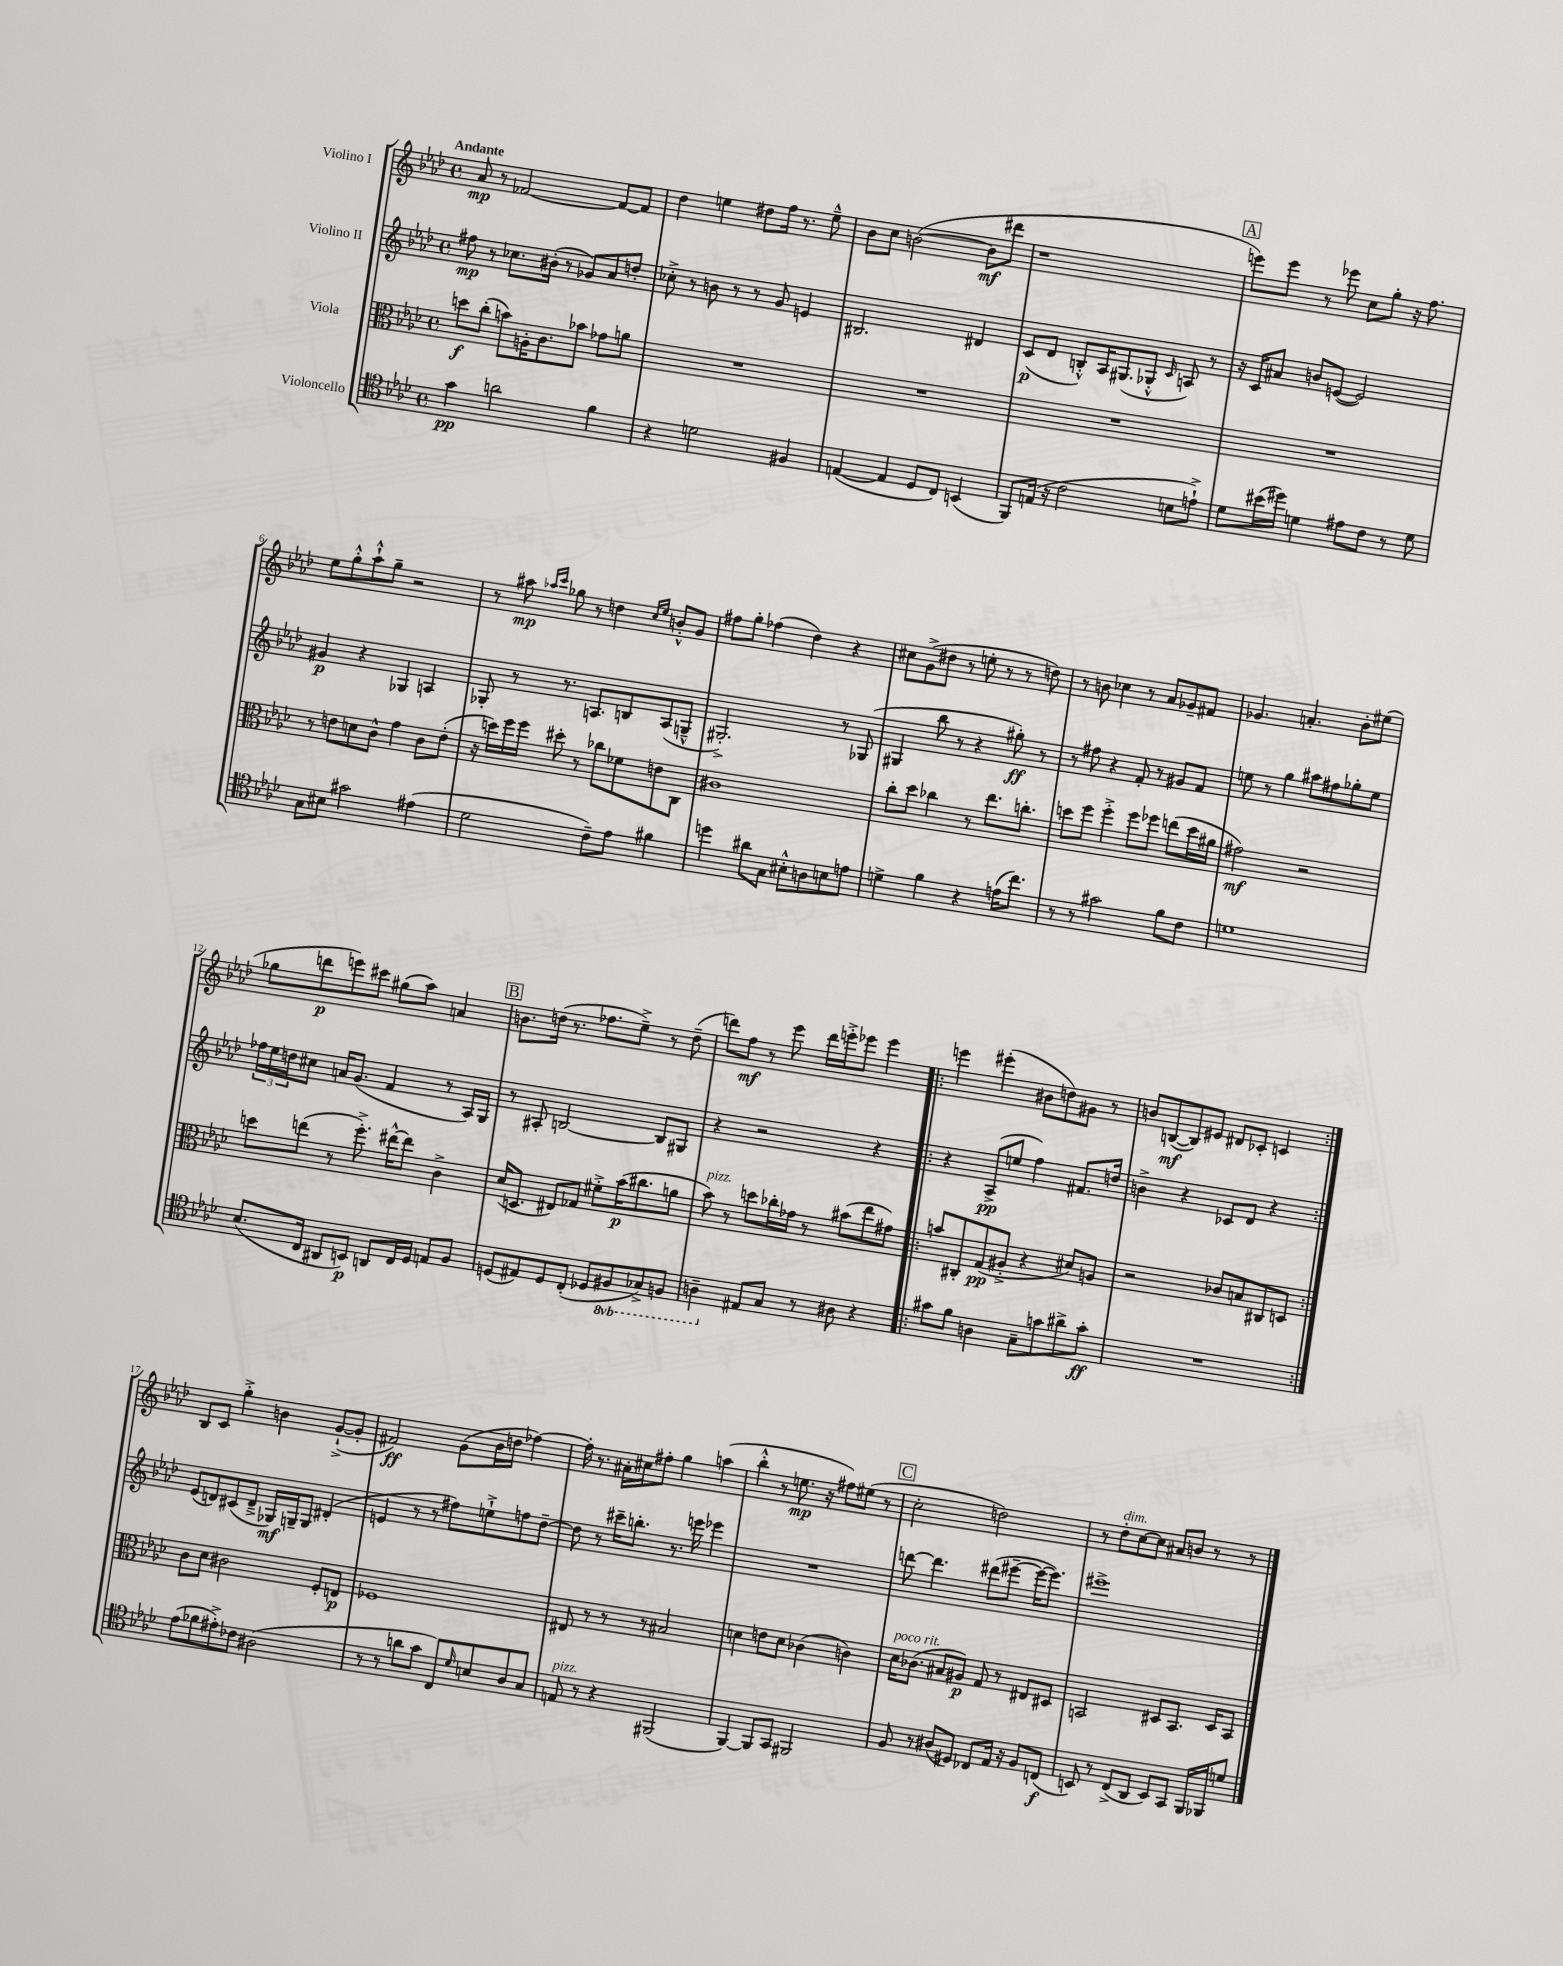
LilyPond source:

<<
\new StaffGroup <<
\new Staff = "s0" \with { instrumentName = "Violino I" } {
    \clef treble \key aes \major \defaultTimeSignature \time 4/4 \tempo "Andante"
    aes'8\mp r8 fes'2~ fes'8~ fes'8 |
    des''4 e''4 dis''8 f''16 r8. e''8---^ |
    bes'8 c''8 b'2~( b'8\mf dis'''8 |
    r1 |
    \mark \markup { \box "A" } e'''8) e'''8 r8 ees'''8 c''8 g''8-. r16 f''8. |
    ees''8 g''8-.-^ aes''8-!-^ g''8-- r2 |
    r8 ais''8\mp \grace { aes''16 c'''16 } ges''8 r8 d''4 \grace { c''16 ees''16 } b'8-.-^ g'8 |
    fis''8 g''8-. fes''4( des''4) r4 |
    cis''8 g'8->( dis''8 r8 e''8-. r8 r8 d''8) |
    r8 b'8 ces''4 r8 aes'8 ges'8-- fis'8 |
    ges'4. a'4.-. bes'8-. eis''8( |
    ges''8 d'''8\p e'''8) cis'''8 gis''8( aes''8) a'4 |
    \mark \markup { \box "B" } b'8. d''16( r8. fes''8. ees''8--->) r8 d''8--( |
    d'''8) f''8\mf r8 ees'''8 d'''16 e'''16-.-> ees'''8 ees'''4 |
    \repeat volta 2 { e'''4 eis'''4-.( bis'8 d''8) gis'8 r8 |
    b'8 b8~\mf( b8) eis'8 dis'8 ces'8-. c'4 | }
    bes8 c'8 g''4-.-> b'4 g'8~-!->( g'8-. |
    fis'2\ff) g'8( bes'16 d''16 fes''4~) |
    fes''16-. r8. ais'16-. cis''16 fis''8-. g''4 a''4( |
    bes''4-.-^ r8 e''8.\mp r16 fis''8) eis''8( r8 |
    \mark \markup { \box "C" } c''2-. d''2) |
    r8 des''8-.^\markup { \italic "dim." } c''8~ c''8 ais'8 b'8 r8 r8 \bar "|." |
}
\new Staff = "s1" \with { instrumentName = "Violino II" } {
    \clef treble \key aes \major \defaultTimeSignature \time 4/4
    fis''8\mp r8 ces''8. bis'16-.( r8 ges'8) aes'8 d''8-. |
    ces''8-.-> r8 b'8 r8 r8 g'8 e'4 |
    bis2. dis'4 |
    c'8\p( des'8 b8-.-^) aes16 gis8.( ges8-.-^ \grace { c'16 } a8) r8 |
    \mark \markup { \box "A" } r16 c'16 ais'8 b'8 e'8~( e'2) |
    gis'4\p r4 ges4 a4 |
    ges8-. r8 r8. a8. b8 a8( g8---^ |
    gis2.-.->) r8 ges8( |
    gis4 bes''8 r8 r4 gis''8-.\ff) r8 |
    r8 fis''8 r4 f'8-. r8 gis'8 f'8 |
    e''8 r8 g''4 ais''8 fis''8 ges''8-. e''8 |
    \tuplet 3/2 { fes''16 ees''16 d''16 } cis''8 a'16 g'8.( f'4 r8 aes16) g16 |
    \mark \markup { \box "B" } r8 ais8-. b2~ b8 gis8 |
    r4 r2 r4 |
    \repeat volta 2 { r4 aes8->\pp( e''8 f''4) fis'8. d''16 |
    b'4-> r4 ces'8 des'8 r4 | }
    ees'8( d'8) cis'8( d'8---> ges16\mf) g16-- g8 dis'4-.( |
    e'4 r8 r8 fis''8) e''8-!-> f''8 des''8~-- |
    des''8 r8 cis'''16-- b''8.-. r8. e'''16 ees'''4 |
    R1 |
    \mark \markup { \box "C" } d'''8~ d'''4. dis'''8( eis'''8~-- eis'''16~ eis'''8.) |
    eis'''1-> \bar "|." |
}
\new Staff = "s2" \with { instrumentName = "Viola" } {
    \clef alto \key aes \major \defaultTimeSignature \time 4/4
    d''8\f c''8-.( b'8) a16-. c'8. bes'8 ges'8 a'8 |
    R1 |
    R1 |
    R1 |
    \mark \markup { \box "A" } R1 |
    r8 e'8 d'8 c'8-^ g'4 c'8 e'8-.( |
    r16 d''16) f''16 f''16 dis''8-. r8 ces''8 fes'8 e'8 c8 |
    cis'1 |
    c''8-. des''8 ces''4 r8 ees''8. c''8.-. |
    d''8 f''8 f''4-.-> f''8 fes''8 e''8( d''16 ais'16 |
    gis'2\mf) r2 |
    d''8 e''8( r8 f''8.-.->) eis''16~-^ eis''8 c'4-> |
    \mark \markup { \box "B" } des'16( d8. eis8) ges8 fis'8-.-> bes'16\p( cis''8. a'8 |
    bes'8^\markup { \italic "pizz." }) r8 d''8 ces''16-. ges'16 r8 bis'8( ees''8 gis'8) |
    \repeat volta 2 { b'8 cis8-. g8\pp( ais8-.-> r4 dis'8) a8 |
    r2 ces'8 b8 cis8 d8 | }
    c'8 des'8 cis'2 f8-. e8\p |
    fes1 |
    eis8 r8 r8 r8 bis2 |
    d'4 e'8 d'8 ces'4( c'4) |
    \mark \markup { \box "C" } des'16^\markup { \italic "poco rit." } ces'8.( bis8 ais8\p) g8 r8 eis8 dis8 |
    b,2 dis8 b,8. dis16 b,8 \bar "|." |
}
\new Staff = "s3" \with { instrumentName = "Violoncello" } {
    \clef tenor \key aes \major \defaultTimeSignature \time 4/4 \set Staff.ottavationMarkups = #ottavation-simple-ordinals
    g'4\pp a'2 f'4 |
    r4 d'2 fis4 |
    e4~( e4 des8 c8) b,4( |
    f,8) e16( r16 c'2 b8 e'8-!->) |
    \mark \markup { \box "A" } des'8 bis'16( dis''16) d'4 eis'8 c'8 r8 d'8 |
    g8 bis8 gis'2 eis'4( |
    des'2 c'8--) ees'8 fis'4 |
    d''4 ais'8 g8 bis8-.-^ a8 b8 e'8 |
    d'4-> f'4 r4 e'16( c''8.) |
    r8 r8 gis'2 f'8 c'8 |
    d'1 |
    bes8.( c16 ais,8 b,8\p) a,8 c16 des16 e8 f8 |
    \mark \markup { \box "B" } d8( eis8) d8 c8-.( des8 \ottava #-1 fis,8 ges,8->) f,8 |
    a,4-- \ottava #0 eis8 g8 r8 ais8 r4 |
    \repeat volta 2 { gis'8 f'8 a4 g8-- g'8 ais'8-> g'8-.\ff |
    R1 | }
    ees'8( fes'8 eis'8-.->) ces'8 ais2( |
    r8 r8 a'8 g'8 c8) \grace { des'16 } b8 aes8 g8 |
    e8^\markup { \italic "pizz." } r8 r4 fis,2( |
    f,4~) f,8 g,8 fis,2 |
    \mark \markup { \box "C" } f8 r8 ais8( dis8) ces8 ees16 r16 f8 c8\f( |
    b,8) r8 c8->( aes,8 b,8) g,8 f,16 fes,16 d'8 \bar "|." |
}
>>
>>
